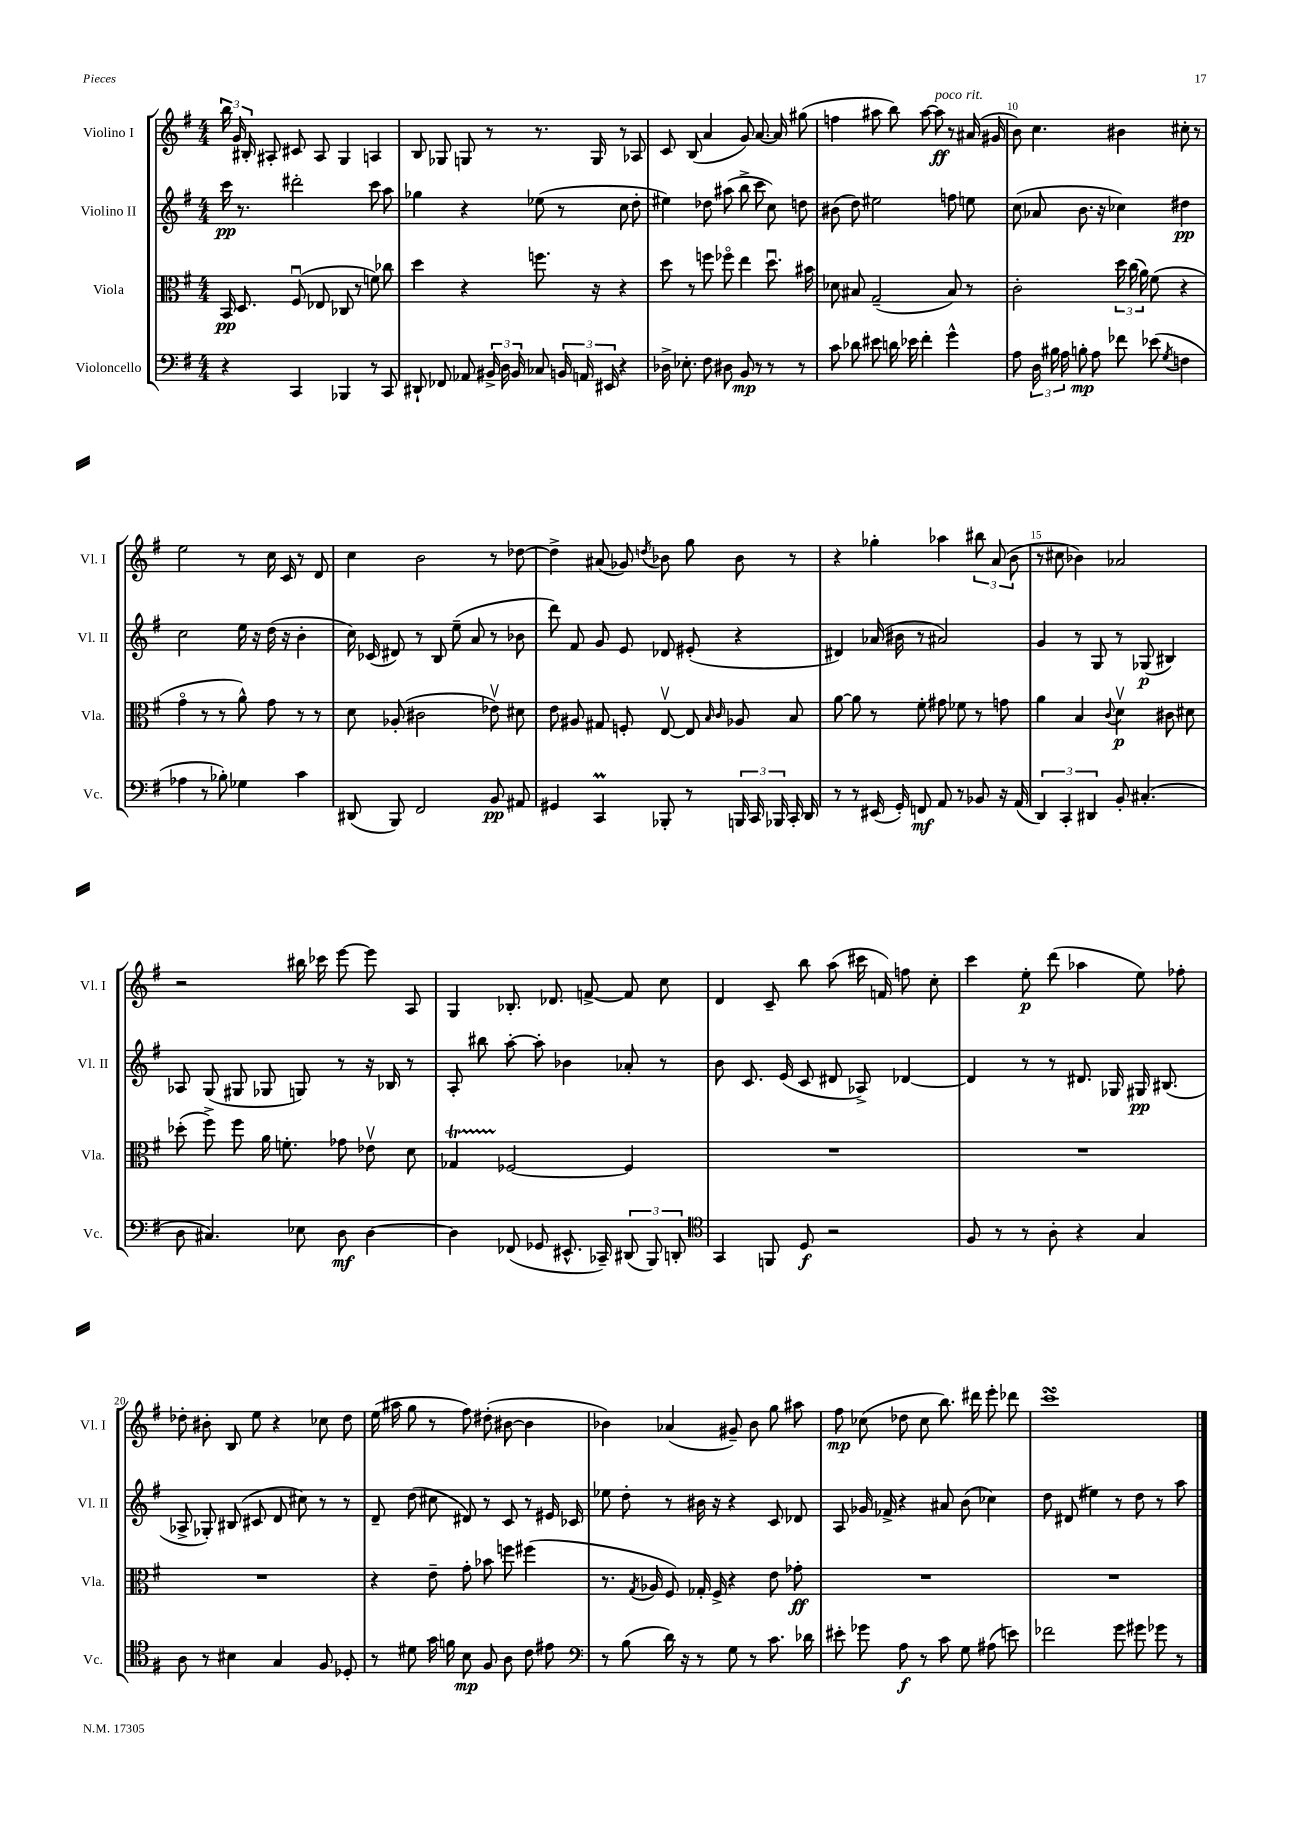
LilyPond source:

<<
\new StaffGroup <<
\new Staff = "s0" \with { instrumentName = "Violino I" shortInstrumentName = "Vl. I" } {
    \clef treble \key g \major \numericTimeSignature \time 4/4
    \autoBeamOff \tuplet 3/2 { b''16 g'16 bis16-. } ais8-. cis'8 ais8 g4 a4 |
    b8 ges8 g8 r8 r8. g16 r8 aes8 |
    c'8 b8( a'4 g'8) a'8.~ a'16 gis''8( |
    f''4 ais''8 b''8) ais''8~ ais''8\ff^\markup { \italic "poco rit." } r8 ais'16( gis'16 |
    b'8) c''4. bis'4 cis''8-. r8 |
    e''2 r8 c''16 c'16 r8 d'8 |
    c''4 b'2 r8 des''8~ |
    des''4-> ais'8( ges'8) \acciaccatura { d''8 } bes'8 g''8 bes'8 r8 |
    r4 ges''4-. aes''4 \tuplet 3/2 { bis''8 a'8( b'8 } |
    r8 cis''8 bes'4) aes'2 |
    r2 bis''16 ces'''16 e'''8~ e'''8 a8 |
    g4 bes8.-. des'8. f'8~-> f'8 c''8 |
    d'4 c'8-- b''8 a''8( cis'''16 f'16) f''8 c''8-. |
    c'''4 e''8-.\p d'''8( aes''4 e''8) fes''8-. |
    des''8-. bis'8-. b8 e''8 r4 ces''8 des''8 |
    e''16( ais''16 g''8 r8 fis''8) dis''8-.( bis'8~ bis'4 |
    bes'4) aes'4( gis'8--) bes'8 g''8 ais''8 |
    fis''8\mp ces''8( des''8 ces''8 b''8.) dis'''16 e'''8-. des'''8 |
    c'''1\turn \bar "|." |
}
\new Staff = "s1" \with { instrumentName = "Violino II" shortInstrumentName = "Vl. II" } {
    \clef treble \key g \major \numericTimeSignature \time 4/4
    \autoBeamOff c'''16\pp r8. dis'''2-. c'''8 a''8 |
    ges''4 r4 ees''8( r8 c''8 d''8-. |
    eis''4) des''8 ais''8( b''8-> c'''8 c''8) d''8 |
    bis'8( d''8) eis''2 f''8 e''8 |
    c''8( aes'8 b'8. r16 ces''4) dis''4\pp |
    c''2 e''16 r16 d''16( r16 b'4-. |
    c''16) ces'16( dis'8) r8 b8 e''8--( a'8 r8 bes'8 |
    d'''8) fis'8 g'8 e'8 des'8 eis'8-.( r4 |
    dis'4) aes'16( bis'16 r8 ais'2) |
    g'4 r8 g8 r8 ges8\p( bis4) |
    aes8 g8( gis8 ges8 g8) r8 r16 bes16 r8 |
    a8-. bis''8 a''8~-. a''8-. bes'4 aes'8-. r8 |
    b'8 c'8. e'16( c'8 dis'8 aes8->) des'4~ |
    des'4 r8 r8 dis'8. ges16 gis16\pp bis8.( |
    aes8-> ges8-.) bis8( cis'8 d'8 cis''8) r8 r8 |
    d'8-- d''8( cis''8 dis'8) r8 c'8 r8 eis'16 ces'16 |
    ees''8 d''8-. r8 bis'16 r16 r4 c'8 des'8 |
    a8 ges'16 fes'16-> r4 ais'8 b'8( ces''4) |
    d''8 dis'8( eis''4) r8 d''8 r8 a''8 \bar "|." |
}
\new Staff = "s2" \with { instrumentName = "Viola" shortInstrumentName = "Vla." } {
    \clef alto \key g \major \numericTimeSignature \time 4/4
    \autoBeamOff b,16\pp d8. fis8\downbow( ees8 ces8 r8 f'8) ces''8 |
    d''4 r4 f''8. r16 r4 |
    d''8 r8 f''8 fes''8\flageolet e''4 d''8.\downbow bis'16 |
    des'8 bis8 g2--( bis8) r8 |
    c'2-. \tuplet 3/2 { d''16 c''16( a'16) } fis'8( r4 |
    g'4\flageolet r8 r8 a'8-^) g'8 r8 r8 |
    d'8 aes8-.( cis'2 ees'8\upbow) dis'8 |
    e'8 ais8 gis8 f8-. e8~\upbow e8 \grace { b16 c'16 } aes8 b8 |
    a'8~ a'8 r8 fis'8-. gis'8 fes'8 r8 g'8 |
    a'4 b4 \appoggiatura { c'8 } d'4\upbow\p cis'8 dis'8 |
    des''8-.( fis''8->) fis''8 a'16 f'8.-. ges'8 ees'8\upbow d'8 |
    ges4\startTrillSpan fes2~\stopTrillSpan fes4 |
    R1 |
    R1 |
    R1 |
    r4 e'8-- g'8-. bes'8 f''8 fis''4( |
    r8. \acciaccatura { g8 } aes16 fis8) ges16-. fis16-> r4 e'8 ges'8-.\ff |
    R1 |
    R1 \bar "|." |
}
\new Staff = "s3" \with { instrumentName = "Violoncello" shortInstrumentName = "Vc." } {
    \clef bass \key g \major \numericTimeSignature \time 4/4
    \autoBeamOff r4 c,4 bes,,4 r8 c,8 |
    dis,8-! fes,8 aes,8 \tuplet 3/2 { bis,16-> d16 bis,16 } ces8 \tuplet 3/2 { b,16 a,16 eis,16 } r4 |
    des16-> ees8.-. fis8 dis8 b,8\mp r8 r8 r8 |
    c'8 des'8 eis'8 d'16 ees'16 fis'4-. g'4-^ |
    a8 \tuplet 3/2 { d16 bis16 a16 } b8-.\mp a8 fes'8 ees'8( \acciaccatura { g8 } f4 |
    aes4 r8 bes8-.) ges4 c'4 |
    dis,8( b,,8) fis,2 b,8\pp ais,8 |
    gis,4 c,4\prall bes,,8-. r8 \tuplet 3/2 { b,,16 c,16 bes,,16 } c,16-. d,16 |
    r8 r8 eis,16( g,16-.) f,8\mf a,8 r8 bes,8 r16 a,16( |
    \tuplet 3/2 { d,4) c,4-. dis,4 } b,8-. cis4.-.( |
    d8 cis4.) ees8 d8\mf d4~ |
    d4 fes,8( ges,8 eis,8.-^ ces,16--) \tuplet 3/2 { dis,8( b,,8) d,8-. } |
    \clef tenor g,4 f,8 d8\f r2 |
    fis8 r8 r8 a8-. r4 g4 |
    a8 r8 bis4 g4 fis8 des8-. |
    r8 dis'8 g'16 f'16 b8\mp fis8 a8 c'8 eis'8 |
    \clef bass r8 b8( d'16) r16 r8 g8 r8 c'8. des'16 |
    eis'8-. ges'8 a8\f r8 c'8 g8 ais8( e'8) |
    fes'2 g'8 gis'8 ges'8 r8 \bar "|." |
}
>>
>>
\layout { \context { \Score currentBarNumber = #6 \override BarNumber.break-visibility = ##(#f #t #t) barNumberVisibility = #(every-nth-bar-number-visible 5) } }
